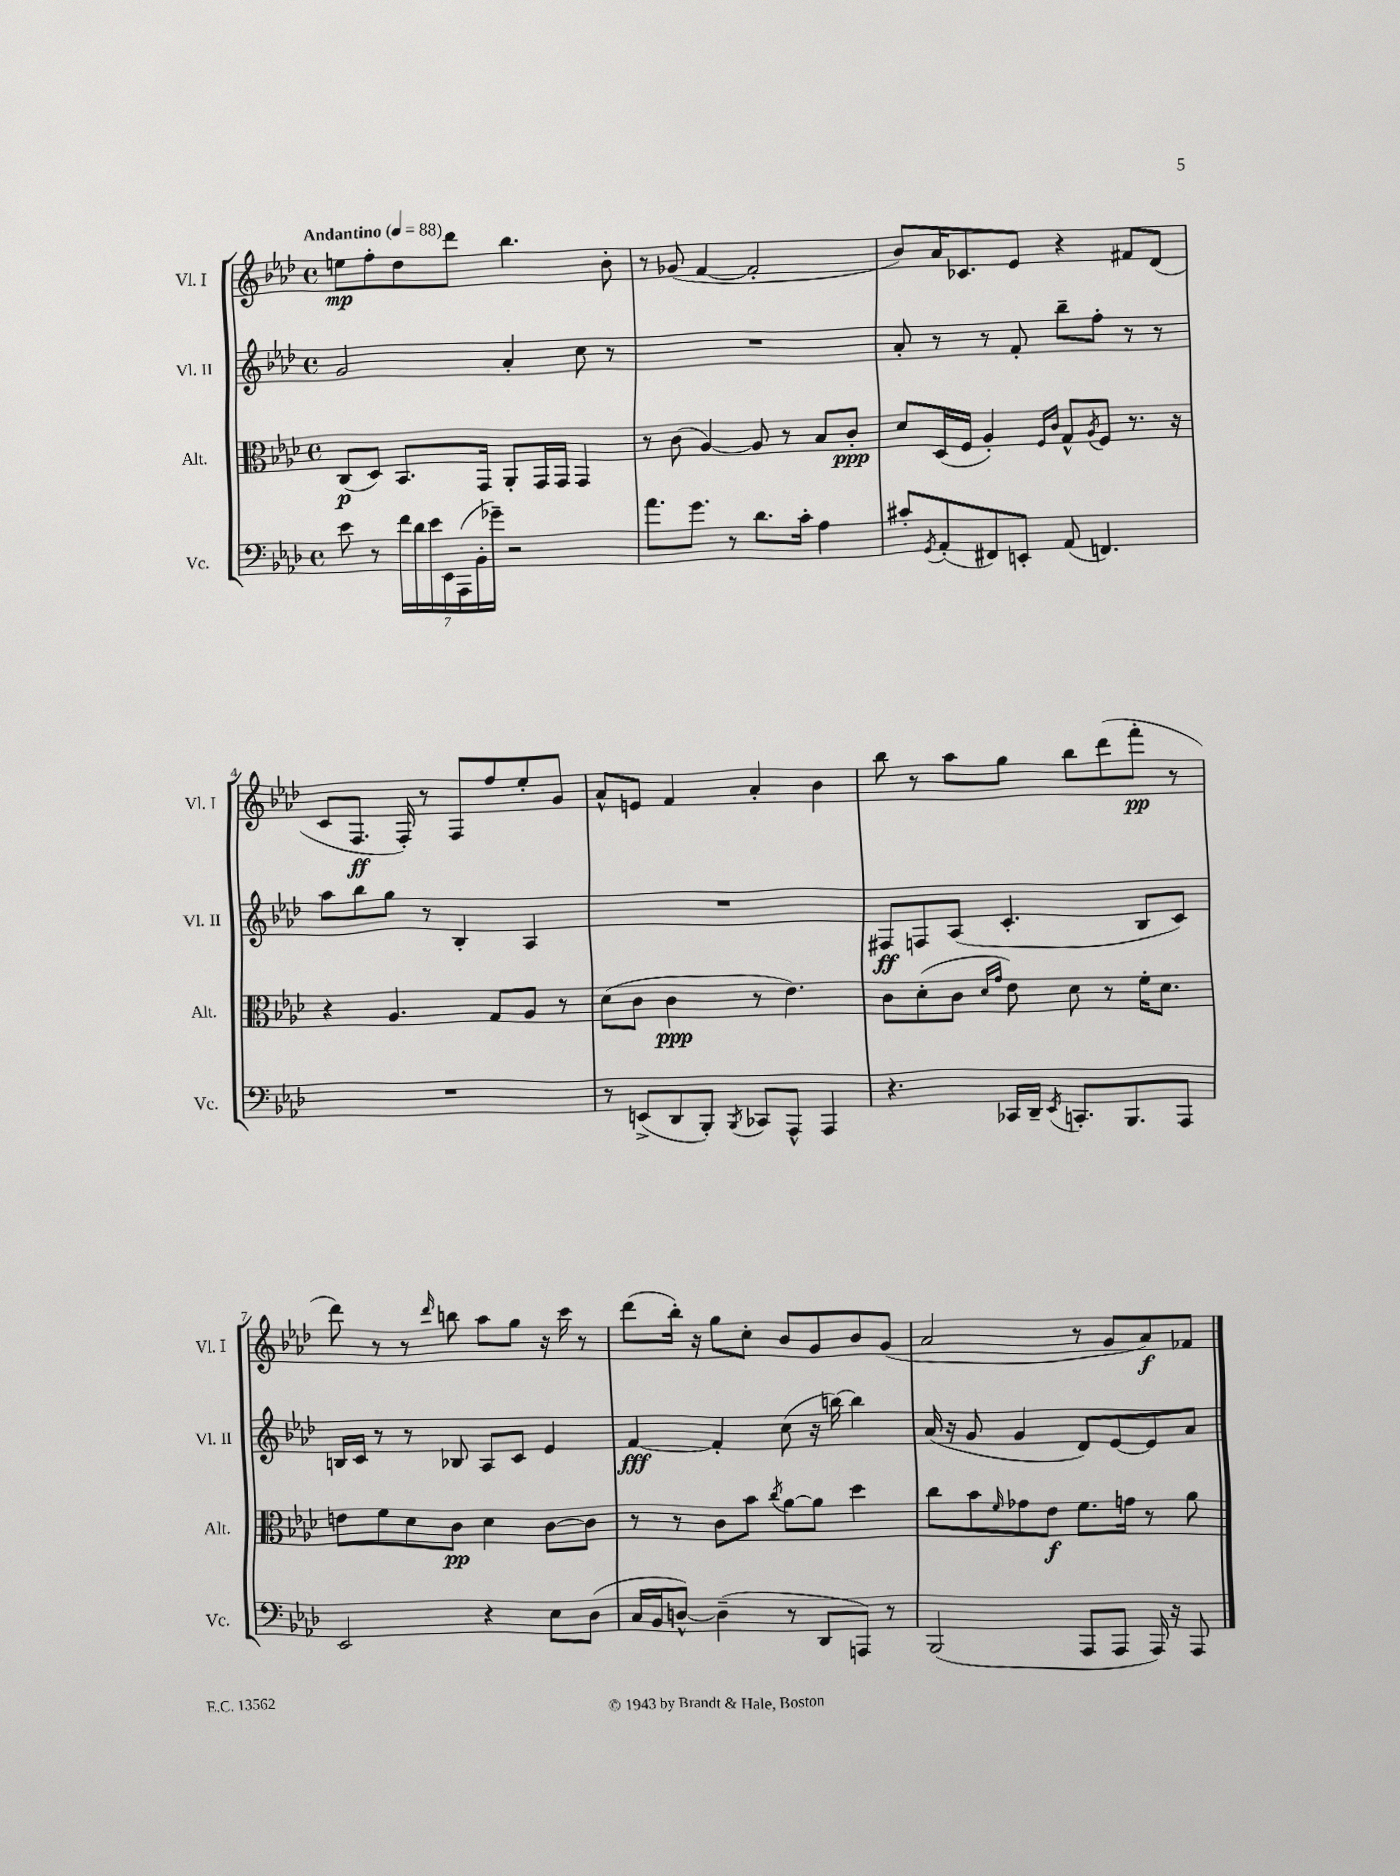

**kern	**kern	**kern	**kern
*staff4	*staff3	*staff2	*staff1
*clefF4	*clefC3	*clefG2	*clefG2
*k[b-e-a-d-]	*k[b-e-a-d-]	*k[b-e-a-d-]	*k[b-e-a-d-]
*M4/4	*M4/4	*M4/4	*M4/4
*met(c)	*met(c)	*met(c)	*met(c)
*MM88	*MM88	*MM88	*MM88
8e-\	(8C/L	2g/	8ee\L
8r	8D-/J)	.	8ff'\
28f\LL	8.BB-/L	.	8dd-\
28d-\	.	.	.
28e-\	.	.	.
28EE-\	.	.	.
.	.	.	8ddd-\J
(28AAA-\	.	.	.
28BB-'\	.	.	.
.	16GG/Jk	.	.
28g-~\JJ)	.	.	.
2r	8AA-'/L	4a-'/	4.bb-\
.	16GG/L	.	.
.	16GG/JJ	.	.
.	4GG/	8cc\	.
.	.	8r	8b-'\
=	=	=	=
8.a-\L	8r	1r	8r
.	(8c\	.	(8g-/
8.g\J	.	.	.
.	[4A-/)	.	[4f/
8r	.	.	.
8.d-\L	8A-/]	.	2f'/]
.	8r	.	.
16c'\Jk	.	.	.
4A-\	8B-/L	.	.
.	8c'/J	.	.
=	=	=	=
8c#'/L	8d-/L	8a-'/	8b-/L)
8qGG/	.	.	.
(8AA-'/	(16D-/L	8r	16a-/K
.	16F/JJ	.	8.c-/
8FF#/)	4A-'/)	8r	.
8EE'/J	.	8f'/	8e-/J
.	16qqF/LL	.	.
.	16qqc/JJ	.	.
(8AA-/	8G^^/L	8bb-~\L	4r
.	8qA-/	.	.
4.FF/)	8F/J	8ff'\J	.
.	8.r	8r	8f#/L
.	.	8r	(8d-/J
.	16r	.	.
=	=	=	=
1r	4r	8aa-\L	8c/L
.	.	8bb-\	8.F/J
.	4.A-/	8gg\J	.
.	.	.	16F'/)
.	.	8r	8r
.	.	4B-'/	8F/L
.	8G/L	.	8ff/
.	8A-/J	4A-/	8ee-'/
.	8r	.	8g/J
=	=	=	=
8r	(8d-\L	1r	8a-^^/L
(8EE^/L	8c\J	.	8e/J
8DD-/	4c\	.	4f/
8BBB-'/J)	.	.	.
8qBBB-/	.	.	.
8CC-/L	8r	.	4a-'/
8AAA-^^/J	4.e-\)	.	.
4AAA-/	.	.	4b-\
=	=	=	=
4.r	8c\L	8F#/L	8bb-\
.	(8d-'\	8F/	8r
.	8c\J	(8A-/J	8aa-\L
.	16qqd-/LL	.	.
.	16qqg/JJ	.	.
16CC-/LL	8e-\)	4.c'/	8gg\J
16DD-~/JJ	.	.	.
8qEE-/	.	.	.
8.CC'/L	8d-\	.	8bb-\L
.	8r	.	(8ddd-\
8.BBB-/	.	.	.
.	16f'\LK	8B-/L	8fff'\J
.	8.d-\J	.	.
8AAA-/J	.	8c/J)	8r
=	=	=	=
2EE-/	8e\L	16B/LL	8ddd-\)
.	.	16c/JJ	.
.	8f\	8r	8r
.	8d-\	8r	8r
.	.	.	16qqddd-/
.	8c\J	8B-/	8bb\
4r	4d-\	8A-/L	8aa-\L
.	.	8c/J	8gg\J
8E-\L	[8c\L	4e-/	16r
.	.	.	16ccc\
(8D-\J	8c\]J	.	8r
=	=	=	=
16C/LL	8r	[4f/	(8ddd-\L
16BB-/J	.	.	.
[8D^^/J)	8r	.	16bb-'\Jk)
.	.	.	16r
(4D~\]	8c\L	4f'/]	8gg\L
.	8b-\J	.	8cc'\J
.	8qcc/	.	.
8r	[8a-\L	(8cc\	8b-/L
8DD-/L	8a-\]J	16r	8g/
.	.	[16bb\)	.
8AAA/J)	4dd-\	4bb\]	8b-/
8r	.	.	(8g/J
=	=	=	=
(2BBB-/	8cc\L	(16a-/	2a-/
.	.	16r	.
.	8b-\	8g/	.
.	16qqf/	.	.
.	8g-\	4g/	.
.	8e-\J	.	.
8AAA-/L	8.f\L	8d-/L)	8r
8AAA-/J	.	[8e-/	8g/L
.	16g\Jk	.	.
16AAA-/)	8r	8e-/]	8a-/)
16r	.	.	.
8AAA-/	8a-\	8a-/J	8f-/J
==	==	==	==
*-	*-	*-	*-
